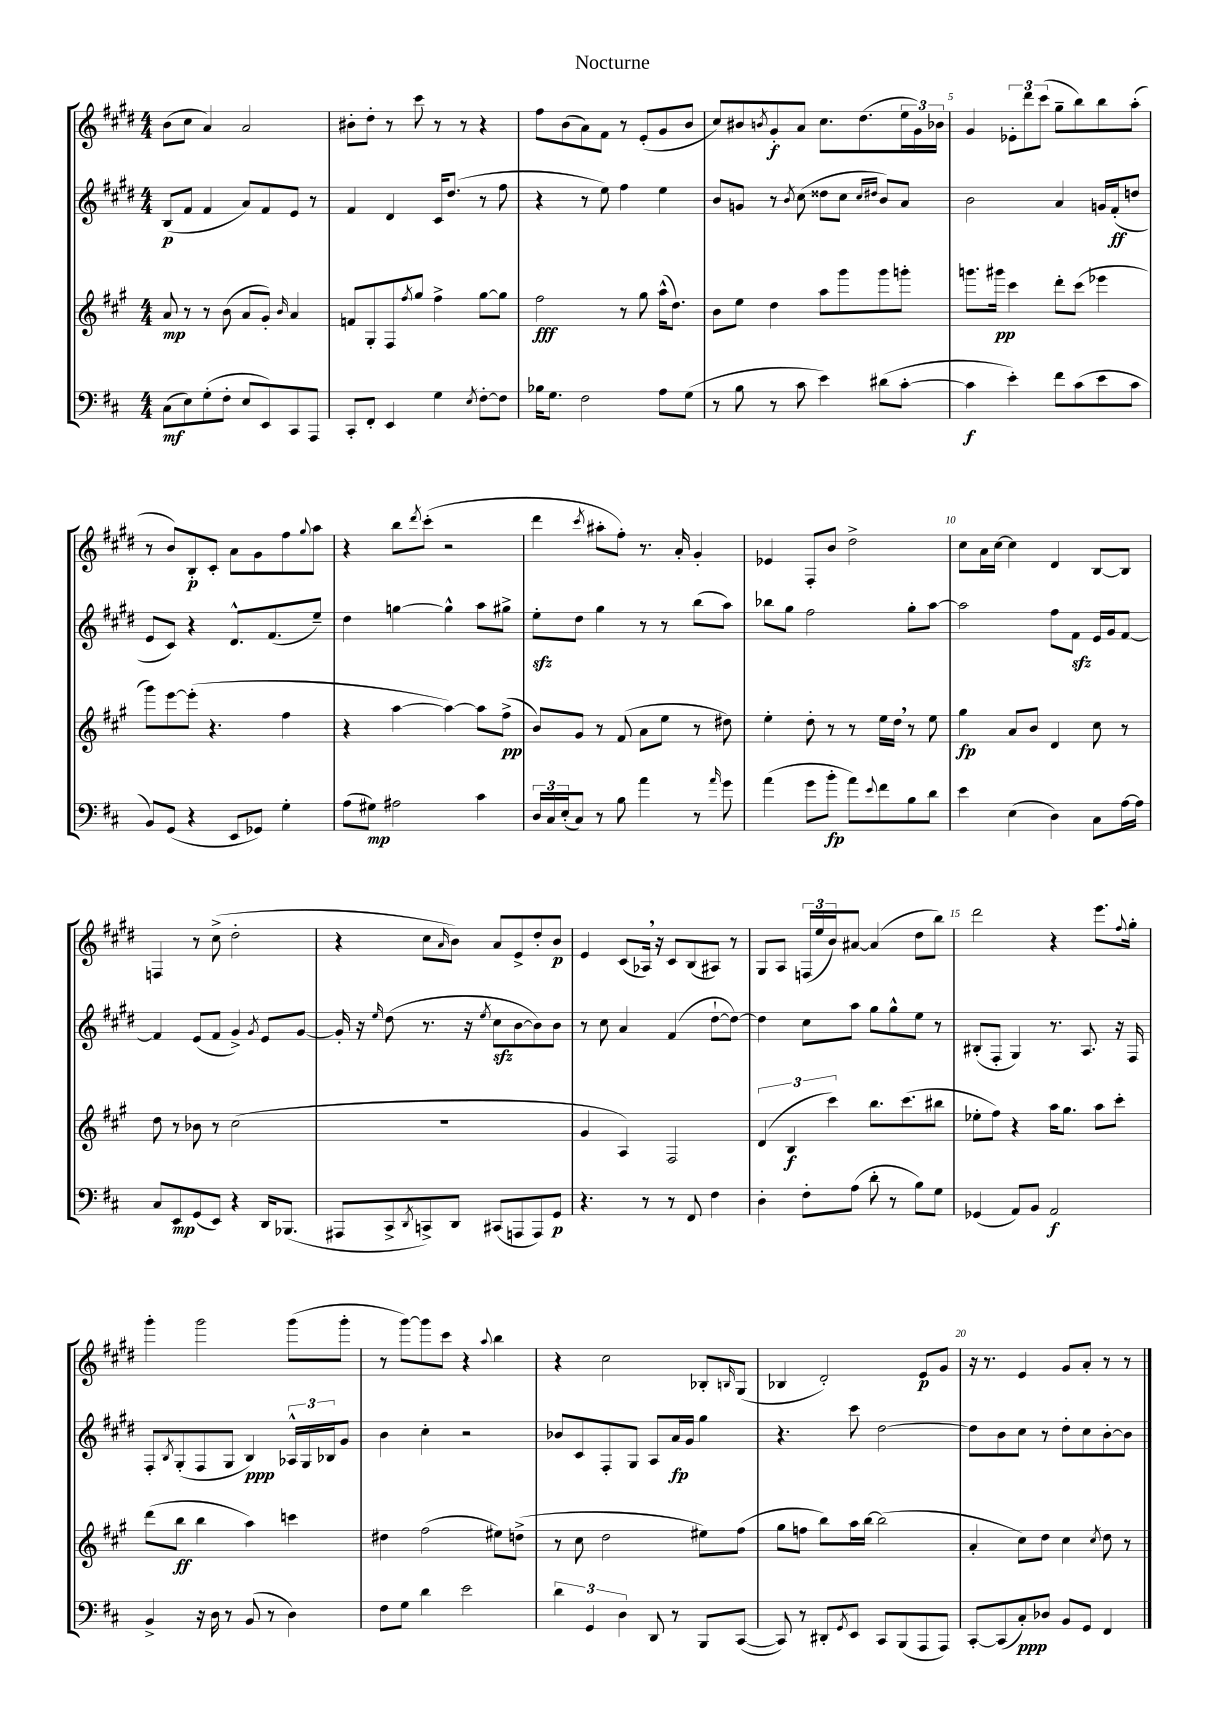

**kern	**dynam	**kern	**dynam	**kern	**dynam	**kern	**dynam
*part4	*part4	*part3	*part3	*part2	*part2	*part1	*part1
*staff4	*staff4	*staff3	*staff3	*staff2	*staff2	*staff1	*staff1
*clefF4	*	*clefG2	*	*clefG2	*	*clefG2	*
*k[f#c#]	*	*k[f#c#g#]	*	*k[f#c#g#d#]	*	*k[f#c#g#d#]	*
*M4/4	*	*M4/4	*	*M4/4	*	*M4/4	*
=1	=1	=1	=1	=1	=1	=1	=1
(8C#\L	mf	8a/	mp	(8B/L	p	(8b\L	.
8E\)	.	8r	.	8f#/J	.	8cc#\J	.
(8G'\	.	8r	.	4f#/	.	4a/)	.
8F#'\J	.	(8b\	.	.	.	.	.
8E/L	.	8a/L	.	8a/L)	.	2a/	.
8EE/)	.	8g#'/J)	.	8f#/	.	.	.
.	.	16qqb/	.	.	.	.	.
8CC#/	.	4a/	.	8e/J	.	.	.
8AAA/J	.	.	.	8r	.	.	.
=2	=2	=2	=2	=2	=2	=2	=2
8CC#'/L	.	8fn/L	.	4f#/	.	8b#X'\L	.
8FF#'/J	.	8G#'/	.	.	.	8dd#'\J	.
4EE/	.	8F#/	.	4d#/	.	8r	.
.	.	8qff#/	.	.	.	.	.
.	.	8gg#/J	.	.	.	8ccc#\	.
4G\	.	4ff#^\	.	16c#/KL	.	8r	.
.	.	.	.	(8.dd#/J	.	.	.
.	.	.	.	.	.	8r	.
8qE/	.	.	.	.	.	.	.
[8F#'\L	.	[8gg#\L	.	8r	.	4r	.
8F#\J]	.	8gg#\J]	.	8ff#\	.	.	.
=3	=3	=3	=3	=3	=3	=3	=3
16B-X\KL	.	2ff#\	fff	4r	.	8ff#\L	.
8.G\J	.	.	.	.	.	.	.
.	.	.	.	.	.	(8b\	.
2F#\	.	.	.	8r	.	8a\)	.
.	.	.	.	8ee\)	.	8f#\J	.
.	.	8r	.	4ff#\	.	8r	.
.	.	8gg#\	.	.	.	(8e'/L	.
8A\L	.	(16aa^^\KL	.	4ee\	.	8g#/	.
.	.	8.dd\J)	.	.	.	.	.
(8G\J	.	.	.	.	.	8b/J	.
=4	=4	=4	=4	=4	=4	=4	=4
8r	.	8b\L	.	8b/L	.	8cc#/L)	.
8B\	.	8ee\J	.	8gn/J	.	8b#X/	.
.	.	.	.	.	.	8qbn/	.
8r	.	4dd\	.	8r	.	8g#'/	f
.	.	.	.	8qb/	.	.	.
8c#\	.	.	.	(8cc#\	.	8a/J	.
4e\)	.	8aa\L	.	8dd##X\L	.	8.cc#\L	.
.	.	8ggg#\	.	8cc#\J	.	.	.
.	.	.	.	.	.	(8.dd#\	.
.	.	.	.	16qqcc#/LL	.	.	.
.	.	.	.	16qqdd#X/JJ	.	.	.
(8d#X\L	.	8ggg#\	.	8b/L)	.	.	.
[8c#'\J	.	8gggn'\J	.	8a/J	.	24ee\L	.
.	.	.	.	.	.	24g#\)	.
.	.	.	.	.	.	24b-X\JJ	.
=5	=5	=5	=5	=5	=5	=5	=5
4c#\]	f	8.gggn\L	.	2b\	.	4g#/	.
.	.	16ggg#X\Jk	pp	.	.	.	.
4e'\)	.	4ccc#\	.	.	.	12e-X'\L	.
.	.	.	.	.	.	12ddd#\	.
.	.	.	.	.	.	(12ccc#\J	.
8f#\L	.	8ddd'\L	.	4a/	.	8gg#~\L	.
(8c#\	.	(8ccc#\J	.	.	.	8bb\)	.
8e\	.	4eee-X\	.	16gn/LL	.	8bb\	.
.	.	.	.	(16f#'/J	ff	.	.
8c#\J	.	.	.	8ddn/J	.	(8aa'\J	.
!!LO:LB:g=z
=6	=6	=6	=6	=6	=6	=6	=6
8BB/L)	.	8ggg#\L)	.	8e/L	.	8r	.
(8GG/J	.	[8eee\	.	8c#/J)	.	8b/L)	.
4r	.	(8eee'\J]	.	4r	.	8B'/	p
.	.	4.r	.	.	.	8c#'/J	.
8EE/L	.	.	.	8.d#^^/L	.	8a\L	.
8GG-X/J)	.	.	.	.	.	8g#\	.
.	.	.	.	(8.f#/	.	.	.
4G'\	.	4ff#\	.	.	.	8ff#\	.
.	.	.	.	.	.	8qqgg#/	.
.	.	.	.	8ee~/J)	.	8aa\J	.
=7	=7	=7	=7	=7	=7	=7	=7
(8A\L	.	4r	.	4dd#\	.	4r	.
8G#X\J)	mp	.	.	.	.	.	.
2A#X\	.	[4aa\	.	[4ggn\	.	8bb\L	.
.	.	.	.	.	.	8qddd#/	.
.	.	.	.	.	.	(8ccc#'\J	.
.	.	4aa\_)	.	4gg^^\]	.	2r	.
4c#\	.	8aa\L]	.	8aa\L	.	.	.
.	.	(8ff#^\J	pp	8gg#X^\J	.	.	.
=8	=8	=8	=8	=8	=8	=8	=8
24D/LL	.	8b/L)	.	8eezz'\L	.	4ddd#\	.
24C#/	.	.	.	.	.	.	.
(24E'/J	.	.	.	.	.	.	.
8C#/J)	.	8g#/J	.	8dd#\J	.	.	.
.	.	.	.	.	.	8qccc#/	.
8r	.	8r	.	4gg#\	.	8aa#X'\L	.
8B\	.	(8f#/	.	.	.	8ff#'\J)	.
4a\	.	8a\L	.	8r	.	8.r	.
.	.	8ee\J	.	8r	.	.	.
.	.	.	.	.	.	16a'/	.
8r	.	8r	.	(8bb\L	.	4g#'/	.
16qqa/	.	.	.	.	.	.	.
8g\	.	8dd#X\)	.	8aa\J)	.	.	.
=9	=9	=9	=9	=9	=9	=9	=9
(4a\	.	4ee'\	.	8bb-X\L	.	4e-X/	.
.	.	.	.	8gg#\J	.	.	.
8g\L	.	8dd'\	.	2ff#\	.	8F#'/L	.
8b'\J	fp	8r	.	.	.	8b/J	.
8a\L)	.	8r	.	.	.	2dd#^\	.
8qqe/	.	.	.	.	.	.	.
8f#\	.	16ee\LL	.	.	.	.	.
.	.	16dd,\JJ	.	.	.	.	.
8B\	.	8r	.	8gg#'\L	.	.	.
8d\J	.	8ee\	.	[8aa\J	.	.	.
=10	=10	=10	=10	=10	=10	=10	=10
4e\	.	4gg#\	fp	2aa\]	.	8cc#\L	.
.	.	.	.	.	.	16a\L	.
.	.	.	.	.	.	[16cc#\JJ	.
(4E\	.	8a/L	.	.	.	4cc#\]	.
.	.	8b/J	.	.	.	.	.
4D\)	.	4d/	.	8ff#\L	.	4d#/	.
.	.	.	.	8f#zz\J	.	.	.
8C#\L	.	8cc#\	.	16e/LL	.	[8B/L	.
.	.	.	.	16g#/J	.	.	.
[16A\L	.	8r	.	[8f#/J	.	8B/J]	.
16A\JJ]	.	.	.	.	.	.	.
!!LO:LB:g=z
=11	=11	=11	=11	=11	=11	=11	=11
8C#/L	.	8dd\	.	4f#/]	.	4Fn/	.
8EE/	mp	8r	.	.	.	.	.
(8GG/	.	8b-X\	.	(8e/L	.	8r	.
8EE/J)	.	8r	.	8f#/J	.	(8cc#^\	.
4r	.	(2cc#\	.	4g#^/)	.	2dd#'\	.
.	.	.	.	8qg#/	.	.	.
16DD/KL	.	.	.	8e/L	.	.	.
(8.BBB-X/J	.	.	.	.	.	.	.
.	.	.	.	[8g#/J	.	.	.
=12	=12	=12	=12	=12	=12	=12	=12
8AAA#X/L	.	1r	.	16g#'/]	.	4r	.
.	.	.	.	16r	.	.	.
.	.	.	.	16qqee/	.	.	.
8CC#^/	.	.	.	(8dd#\	.	.	.
8qDD/	.	.	.	.	.	.	.
8CCn^/)	.	.	.	8.r	.	8cc#\L	.
.	.	.	.	.	.	16qqa/	.
8DD/J	.	.	.	.	.	8b\J)	.
.	.	.	.	16r	.	.	.
.	.	.	.	8qee/	.	.	.
(8CC#X/L	.	.	.	8cc#zz\L	.	8a/L	.
8AAAn/	.	.	.	[8b\	.	8e^/	.
8AAA/)	.	.	.	8b\])	.	8dd#'/	.
8GG/J	p	.	.	8b\J	.	8b/J	p
=13	=13	=13	=13	=13	=13	=13	=13
4.r	.	4g#/	.	8r	.	4e/	.
.	.	.	.	8cc#\	.	.	.
.	.	4A/)	.	4a/	.	(8c#/L	.
8r	.	.	.	.	.	16A-X,/Jk)	.
.	.	.	.	.	.	16r	.
8r	.	2F#/	.	(4f#/	.	8c#/L	.
8FF#/	.	.	.	.	.	(8B/	.
4F#\	.	.	.	[8dd#`\L	.	8A#X/J)	.
.	.	.	.	8dd#\J_)	.	8r	.
=14	=14	=14	=14	=14	=14	=14	=14
4D'\	.	(6d/	.	4dd#\]	.	8G#/L	.
.	.	.	.	.	.	8A/J	.
.	.	6B/	f	.	.	.	.
8F#'\L	.	.	.	8cc#\L	.	(24Fn/LL	.
.	.	.	.	.	.	24ee/	.
.	.	6ccc#\)	.	.	.	24b/J)	.
(8A\J	.	.	.	8aa\J	.	[8a#X/J	.
8d'\	.	8.bb\L	.	8gg#\L	.	(4a#/]	.
8r	.	.	.	8gg#^^\	.	.	.
.	.	(8.ccc#\	.	.	.	.	.
8B\L)	.	.	.	8ee\J	.	8dd#\L	.
8G\J	.	8bb#X\J	.	8r	.	8bb\J)	.
=15	=15	=15	=15	=15	=15	=15	=15
(4GG-X/	.	8ee-X'\L	.	(8B#X'/L	.	2ddd#\	.
.	.	8ff#\J)	.	8F#'/J	.	.	.
8AA/L)	.	4r	.	4G#/)	.	.	.
8BB/J	.	.	.	.	.	.	.
2AA/	f	16aa\KL	.	8.r	.	4r	.
.	.	8.gg#\J	.	.	.	.	.
.	.	.	.	8.A/	.	.	.
.	.	8aa\L	.	.	.	8.eee\L	.
.	.	8ccc#'\J	.	16r	.	.	.
.	.	.	.	.	.	8qqff#/	.
.	.	.	.	16F#/	.	16gg#'\Jk	.
!!LO:LB:g=z
=16	=16	=16	=16	=16	=16	=16	=16
4BB^/	.	(8ddd\L	.	8F#'/L	.	4ggg#'\	.
.	.	.	.	8qB/	.	.	.
.	.	8bb\J	ff	(8G#'/	.	.	.
16r	.	4bb\	.	8F#/	.	2ggg#\	.
16D\	.	.	.	.	.	.	.
8r	.	.	.	8G#/J	.	.	.
(8BB/	.	4aa\)	.	4B/)	ppp	.	.
8r	.	.	.	.	.	.	.
4D\)	.	4cccn\	.	24A-X^^/LL	.	(8ggg#\L	.
.	.	.	.	24G#/	.	.	.
.	.	.	.	24B-X/J	.	.	.
.	.	.	.	8g#/J	.	8ggg#'\J	.
=17	=17	=17	=17	=17	=17	=17	=17
8F#\L	.	4dd#X\	.	4b\	.	8r	.
8G\J	.	.	.	.	.	[8ggg#\L)	.
4d\	.	(2ff#\	.	4cc#'\	.	8ggg#\]	.
.	.	.	.	.	.	8ccc#\J	.
2e\	.	.	.	2r	.	4r	.
.	.	.	.	.	.	8qqaa/	.
.	.	8ee#X\L)	.	.	.	4bb\	.
.	.	(8ddn^\J	.	.	.	.	.
=18	=18	=18	=18	=18	=18	=18	=18
6d\	.	8r	.	8b-X/L	.	4r	.
.	.	8cc#\	.	8c#/	.	.	.
6GG/	.	.	.	.	.	.	.
.	.	2dd\	.	8F#'/	.	2cc#\	.
6D\	.	.	.	.	.	.	.
.	.	.	.	8G#/J	.	.	.
8DD/	.	.	.	8A/L	.	.	.
8r	.	.	.	16a/L	fp	.	.
.	.	.	.	16g#/JJ	.	.	.
8BBB/L	.	8ee#X\L)	.	4gg#\	.	8B-X'/L	.
.	.	.	.	.	.	16qqBn/	.
([8CC#/J	.	(8ff#\J	.	.	.	(8G#/J	.
=19	=19	=19	=19	=19	=19	=19	=19
8CC#/])	.	8gg#\L	.	4.r	.	4B-X/	.
8r	.	8ffn\J	.	.	.	.	.
8DD#X'/L	.	8bb\L)	.	.	.	2d#'/)	.
8qGG/	.	.	.	.	.	.	.
8EE/J	.	16aa\L	.	8ccc#\	.	.	.
.	.	[16bb\JJ	.	.	.	.	.
8CC#/L	.	(2bb\]	.	[2dd#\	.	.	.
(8BBB/	.	.	.	.	.	.	.
8AAA/	.	.	.	.	.	8e/L	p
8AAA/J)	.	.	.	.	.	8g#/J	.
=20	=20	=20	=20	=20	=20	=20	=20
[8CC#'/L	.	4a'/	.	8dd#\L]	.	16r	.
.	.	.	.	.	.	8.r	.
(8CC#/]	.	.	.	8b\	.	.	.
8C#'/)	ppp	8cc#\L)	.	8cc#\J	.	4e/	.
8D-X/J	.	8dd\J	.	8r	.	.	.
8BB/L	.	4cc#\	.	8dd#'\L	.	8g#/L	.
8GG/J	.	.	.	8cc#\	.	8a'/J	.
.	.	8qcc#/	.	.	.	.	.
4FF#/	.	8dd\	.	[8b'\	.	8r	.
.	.	8r	.	8b\J]	.	8r	.
==	==	==	==	==	==	==	==
*-	*-	*-	*-	*-	*-	*-	*-
